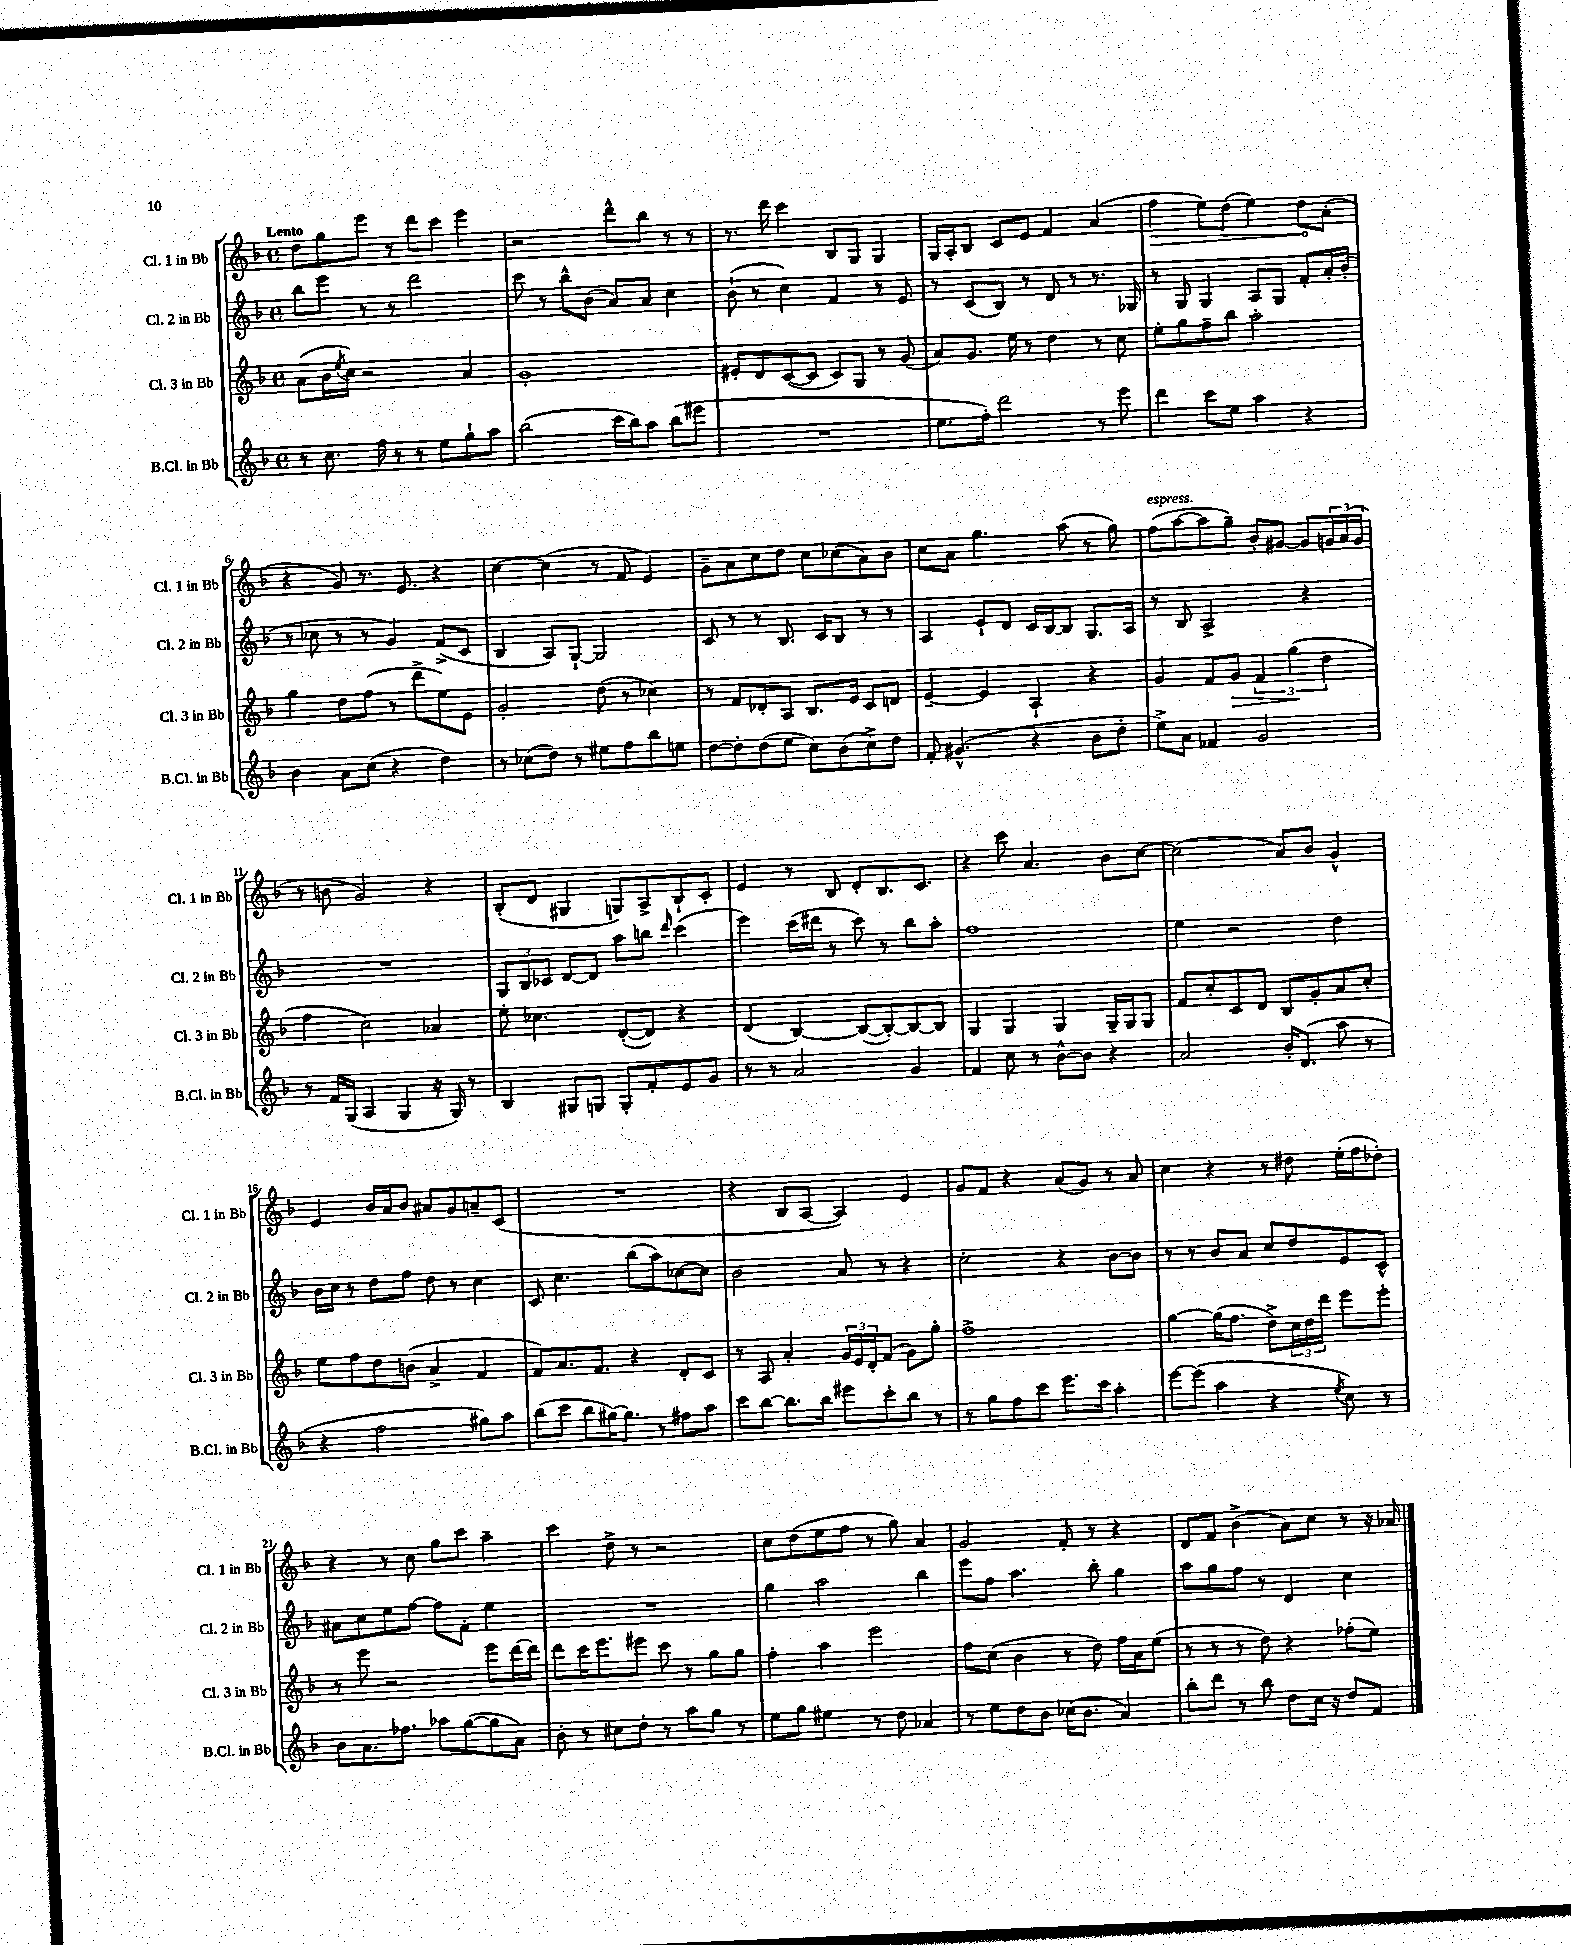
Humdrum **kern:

**kern	**kern	**kern	**kern
*staff4	*staff3	*staff2	*staff1
*clefG2	*clefG2	*clefG2	*clefG2
*k[b-]	*k[b-]	*k[b-]	*k[b-]
*M4/4	*M4/4	*M4/4	*M4/4
*met(c)	*met(c)	*met(c)	*met(c)
8r	(8a\L	8bb-\L	8dd\L
8.cc\	16b-\L	8eee\J	8gg\
.	8qee/	.	.
.	16cc\JJ)	.	.
.	2r	8r	8eee\J
16ff\	.	.	.
8r	.	8r	8r
8r	.	2ddd\	8ddd\L
8ee\L	.	.	8ccc\J
8gg`\	4a/	.	4eee\
8aa\J	.	.	.
=	=	=	=
(2bb-\	1g'	8ccc\	2r
.	.	8r	.
.	.	8bb-^^\L	.
.	.	(8b-\J	.
16ccc\LL	.	8a/L)	8ddd^^\L
16bb-\J)	.	.	.
8aa\J	.	8a/J	8bb-\J
(8bb-\L	.	4cc\	8r
8eee#\J	.	.	8r
=	=	=	=
1r	8e#'/L	(8b-`\	8.r
.	8d/	8r	.
.	.	.	16ddd\
.	([8c/	4cc\)	4ccc\
.	8c/]J	.	.
.	8c/L)	4f/	8B-/L
.	8G/J	.	8G/J
.	8r	8r	4G/
.	(8g/	8e/	.
=	=	=	=
8.ee\L	8a/L)	8r	16G/LL
.	.	.	16A'/J
.	8.g/J	(8c/L	8B-/J
16ff'\Jk)	.	.	.
2ddd\	.	8B-/J)	8c/L
.	16ee\	.	.
.	8r	8r	8e/J
.	4dd\	8d/	4f/
.	.	8r	.
8r	8r	8.r	(4a/
8eee\	8cc\	.	.
.	.	16G-/	.
=	=	=	=
4ddd\	8ee'\L	8r	4ff\
.	8gg\	8G/	.
8ccc\L	8ff~\	4G/	8ee\L)
8ee\J	8bb-\J	.	(8dd\J
4aa\	2aa'\	8A/L	4ee\)
.	.	8G/J	.
4r	.	8f'/L	8dd\L
.	.	16a'/L	(8a'\J
.	.	(16b-'/JJ	.
=	=	=	=
4b-\	4gg\	8r	4r
.	.	8cc-\	.
8a\L	8dd\L	8r	8g/)
(8cc\J	(8ff\J	8r	8.r
4r	8r	4g/)	.
.	.	.	8.e/
.	8ddd^\L	.	.
4dd\)	8ee\)	(8f^/L	4r
.	8e\J	8c/J	.
=	=	=	=
8r	2g'/	4B-/	[4cc\
(8cc-\L	.	.	.
8dd\J)	.	8A/L)	(4cc\]
8r	.	[8G`/J	.
8ee#\L	(8dd\	2G/]	8r
8ff\	8r	.	8f/
8bb-\	4cc-\)	.	4e/)
8ee\J	.	.	.
=	=	=	=
[8dd\L	8r	8c/	8g~\L
8dd'\]	8f/L	8r	8a\
(8dd\	8d-'/	8r	8cc\
8ee\J	8A/J	8.B-/	8dd\J
8cc\L)	8.B-/L	.	8cc\L
.	.	16c/LK	.
(8b-\	.	8B-/J	(8cc-\
.	16e/Jk	.	.
8cc^\)	8c/L	8r	8a\)
8dd\J	8d/J	8r	8b-\J
=	=	=	=
8f'/	[4e~/	4A/	8cc\L
(4.g#^^/	.	.	8a\J
.	4e/]	8e`/L	4.gg\
.	.	8d/J	.
4r	4A`/	16c/LL	.
.	.	[16B-/J	.
.	.	8B-/]J	(8aa\
8b-\L	4r	8.G/L	8r
8dd'\J	.	.	8gg\)
.	.	16A/Jk	.
=	=	=	=
8ee^\L)	4g/	8r	(8ff\L
8a\J	.	8B-/	[8aa\
4f-/	8f/L	2A^/	8aa\]
.	8g/J	.	8gg~\J)
2g/	6f/	.	8b-'/L
.	.	.	[8g#/J
.	(6gg\	.	.
.	.	4r	8g#/]L
.	6dd\	.	.
.	.	.	24g/L
.	.	.	(24a/
.	.	.	24g/JJ
=	=	=	=
8r	4ff\	1r	8r
16f/LL	.	.	8b\
(16G/JJ	.	.	.
4A/	2cc\)	.	2g/)
4G/	.	.	.
16r	4a-/	.	4r
16G/)	.	.	.
8r	.	.	.
=	=	=	=
4B-/	8ee'\	12G/L	(8B-'/L
.	.	12B-/	.
.	4.cc-\	.	8d/J
.	.	12c-/J	.
8G#/L	.	[8d/L	4G#/
8G/J	.	8d/]J	.
8G'/L	([8d'/L	8aa\L	8G/L)
8f'/	8d/]J)	8bb\J	8A^/
.	.	16qqddd/	.
8e/	4r	(4ccc\	8B-`/
8g/J	.	.	8c'/J
=	=	=	=
8r	(4d/	4eee\)	4e/
8r	.	.	.
2a/	[4B-/)	(16ccc\LL	8r
.	.	16ddd#\JJ	.
.	.	8r	8B-/
.	(8B-/_L	8ccc\)	8d'/L
.	8B-'/_)	8r	8.B-/
4g/	8B-/_	8bb-\L	.
.	.	.	8.c/J
.	8B-/]J	8aa'\J	.
=	=	=	=
4f/	4G/	1ff	4r
8cc\	4G/	.	8ccc\
8r	.	.	4.a/
[8b-^^\L	4G/	.	.
8b-\]J	.	.	.
4r	16G~/LL	.	8b-\L
.	16G/J	.	.
.	8G/J	.	[8cc\J
=	=	=	=
2a/	8f/L	4ee\	(2cc\]
.	8cc'/	.	.
.	8c/	2r	.
.	8d/J	.	.
16b-'/LK	8B-/L	.	8a/L)
(8.d/J	.	.	.
.	8g'/	.	8b-/J
8aa\	8a/	4dd\	4g^^/
8r	8cc'/J	.	.
=	=	=	=
4r	8ee\L	16b-\LL	4e/
.	.	16cc\JJ	.
.	8ff\	8r	.
2ff\	8dd\	8dd\L	16b-/LL
.	.	.	16a/J
.	(8b\J	8ff\J	8b-/J
.	4a^/	8dd\	8a#/L
.	.	8r	8g/
8gg#\L)	4f/	4cc\	8a~/
8aa\J	.	.	(8c/J
=	=	=	=
(8bb-\L	8f/L)	8c/	1r
8ccc\J	8.a/	4.cc\	.
8bb-\L	.	.	.
.	8.f/J	.	.
[16gg#\K)	.	.	.
8.gg#\]J	.	.	.
.	4r	(8bb-\L	.
8r	.	8aa\)	.
8ff#\L	8d'/L	[8cc-\	.
8aa\J	8c/J	8cc-\]J	.
=	=	=	=
8ccc\L	8r	2b-\	4r
[8bb-\J	8A/	.	.
8.bb-\]L	4a'/	.	8B-/L
.	.	.	[8A/J
16bb-\Jk	.	.	.
8eee#\L	24g/LL	8a/	4A/])
.	24e/	.	.
.	24d'/J	.	.
8ccc'\	(8f/J	8r	.
8bb-\J	8g\L)	4r	4e/
8r	8gg'\J	.	.
=	=	=	=
8r	1ff^	2cc'\	8g/L
8gg\L	.	.	8f/J
8ff\	.	.	4r
8ccc\J	.	.	.
8.eee\L	.	4r	(8a/L
.	.	.	8g/J)
16ccc\Jk	.	.	.
4aa'\	.	[8b-\L	8r
.	.	8b-\]J	8a/
=	=	=	=
[8eee\L	[4gg\	8r	4cc\
(8eee\]J	.	8r	.
4aa\	(16gg\]LK	8b-/L	4r
.	8.ff\J	.	.
.	.	8a/J	.
4r	8dd^\L)	8cc/L	8r
.	24cc\L	8dd/	8dd#\
.	24dd\	.	.
.	24ddd\JJ	.	.
8qee/	.	.	.
8cc\)	8eee\L	8e/	(16ee'\LL
.	.	.	16ff\J
8r	8eee'\J	8c^^/J	8dd-'\J)
=	=	=	=
8b-\L	8r	8a#\L	4r
8.a\	8eee\	8cc\	.
.	2r	8ee\	8r
8.ff-\J	.	.	.
.	.	[8ff\J	8cc\
8aa-\L	.	8ff\]L	8gg\L
([8gg\	.	8f'\J	8ccc\J
8gg\]	8eee\L	4ee\	4aa~\
8a\J)	[16ddd\L	.	.
.	16ddd\]JJ	.	.
=	=	=	=
8b-'\	8ddd\L	1r	4ccc\
8r	16ccc\K	.	.
.	8.eee\	.	.
8cc#\L	.	.	8dd^\
8dd'\J	8eee#\J	.	8r
8r	8ccc\	.	2r
8aa\L	8r	.	.
8gg\J	8gg\L	.	.
8r	8gg\J	.	.
=	=	=	=
8ee\L	4ff'\	4gg\	8cc\L
8gg\J	.	.	(8dd\
4ee#\	4aa\	2aa\	8ee\
.	.	.	8ff\J
8r	2eee\	.	8r
8dd\	.	.	8gg\)
4a-/	.	4bb-\	4a/
=	=	=	=
8r	8ff\L	8eee\L	2g/
8ee\L	(8cc\J	8ff\J	.
8dd\	4b-\	4.aa\	.
8b-\J	.	.	.
(16cc-\LK	8r	.	8f'/
8.b-\J	.	.	.
.	8dd\)	8bb-'\	8r
4a/)	16ff\LL	4gg\	4r
.	16a\J	.	.
.	(8ee\J	.	.
=	=	=	=
8bb-'\L	8r	8aa\L	8d/L
8ddd\J	8r	8gg\	8f/J
8r	8r	8ff\J	(4b-^\
8bb-\	8dd\)	8r	.
8dd\L	4r	4d/	8a\L)
16cc\Jk	.	.	8cc\J
16r	.	.	.
8dd/L	(8ff-'\L	4cc\	8r
8f/J	8ee\J)	.	16r
.	.	.	16a-/
==	==	==	==
*-	*-	*-	*-
